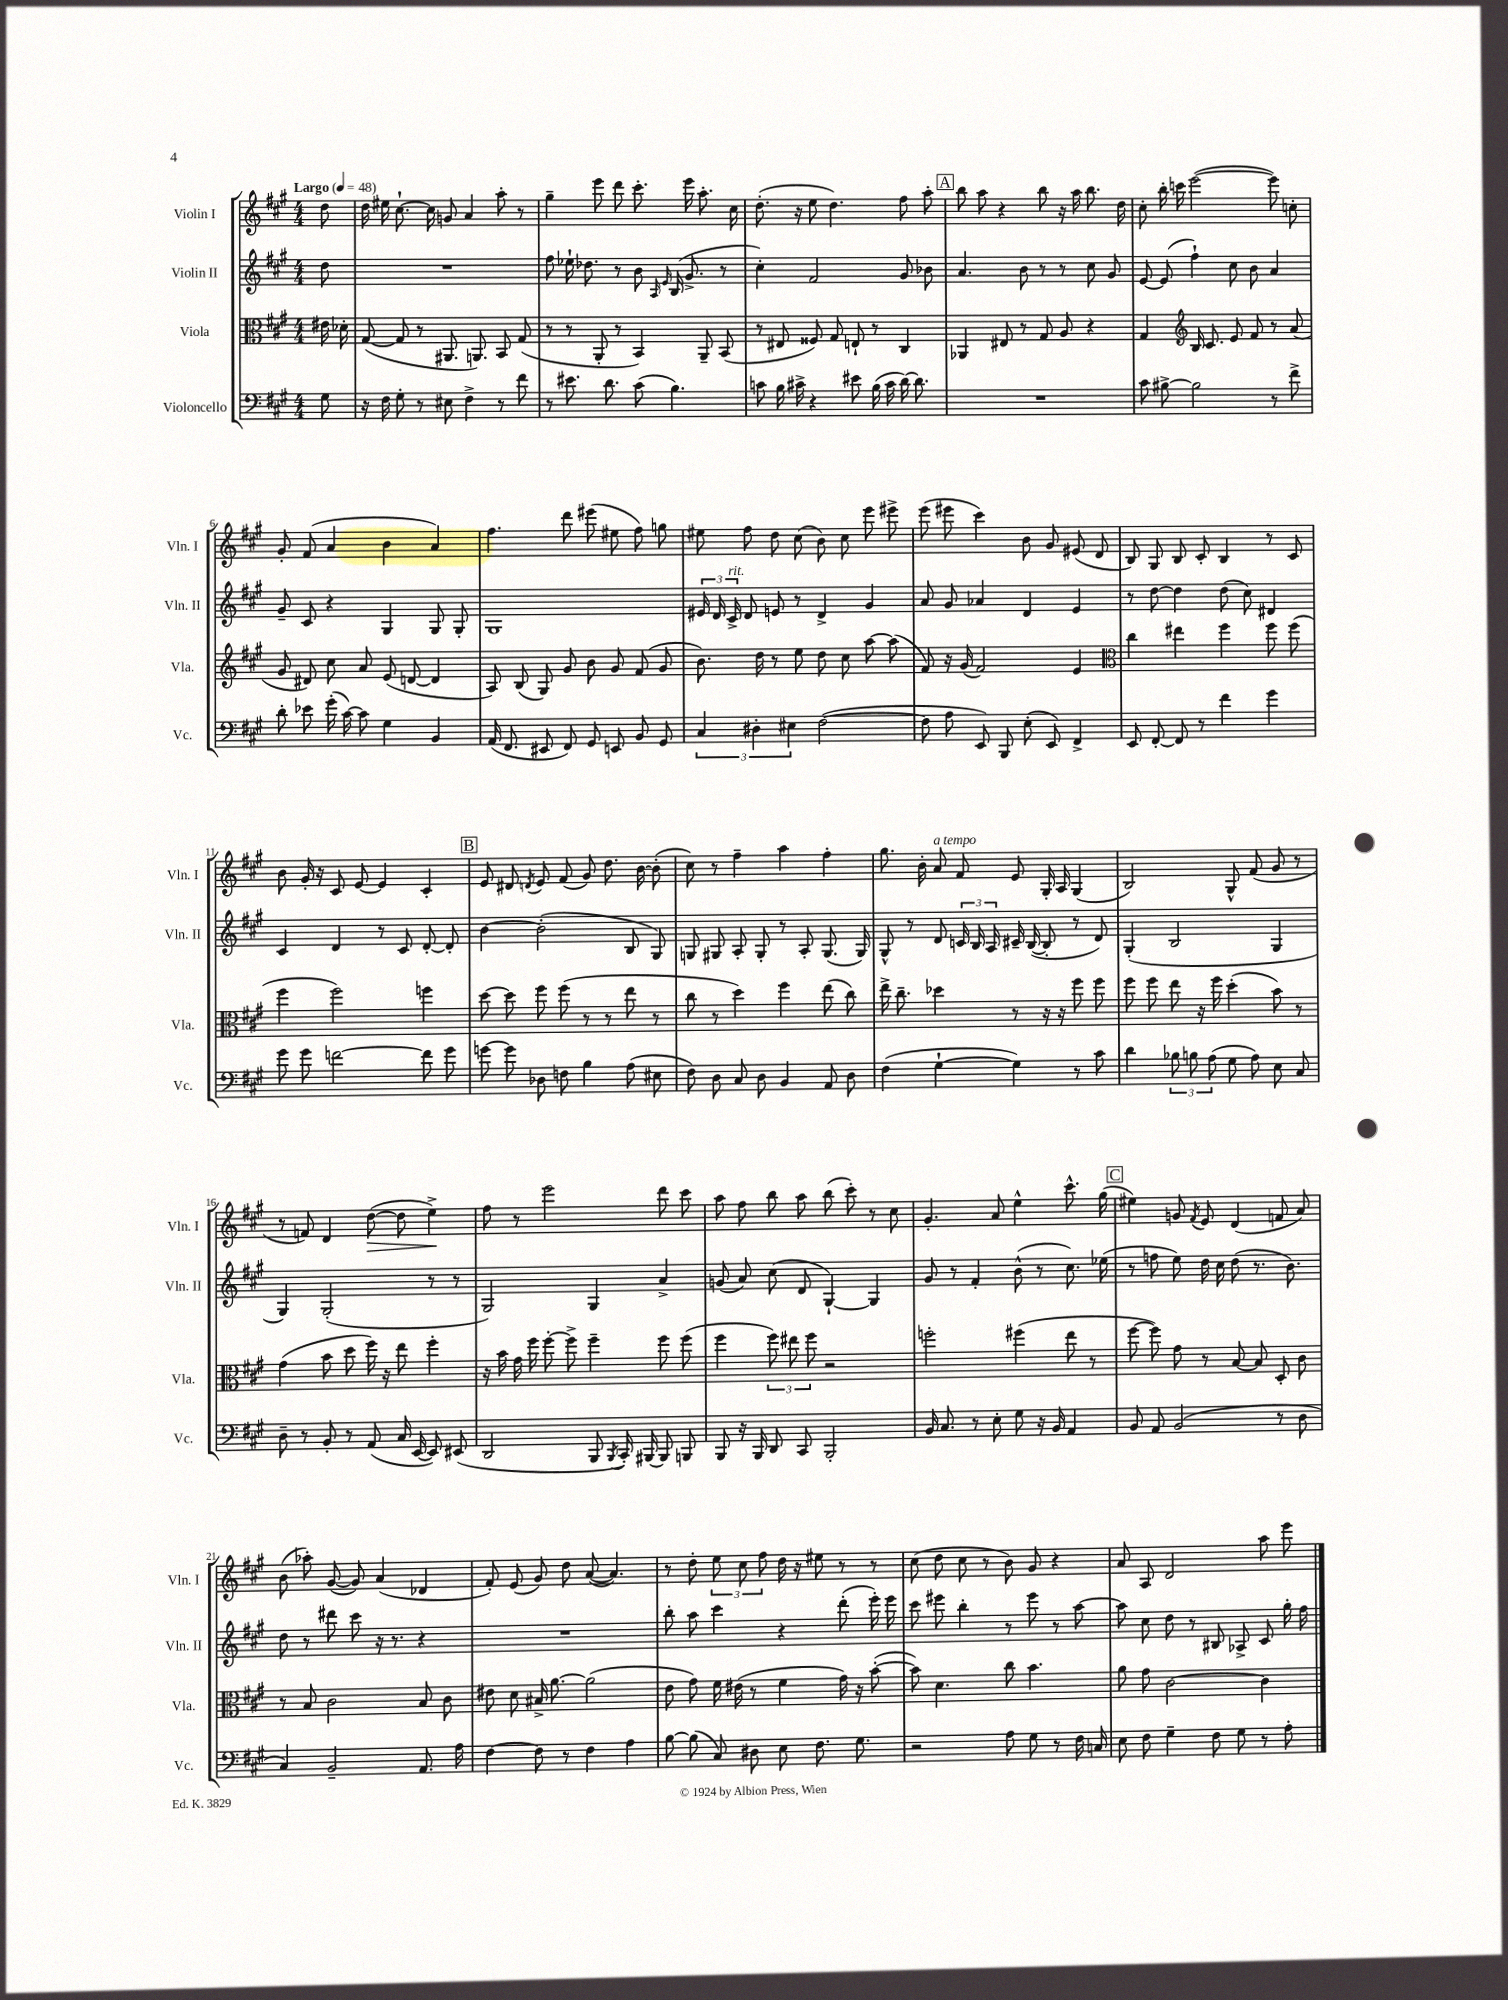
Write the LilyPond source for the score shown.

<<
\new StaffGroup <<
\new Staff = "s0" \with { instrumentName = "Violin I" shortInstrumentName = "Vln. I" } {
    \clef treble \key a \major \numericTimeSignature \time 4/4 \partial 8 \tempo "Largo" 4 = 48
    \autoBeamOff d''8 |
    d''16 eis''16 cis''8.~-! cis''16 g'8 a'4 a''8-. r8 |
    gis''4-- e'''8 d'''8 cis'''8.-. e'''16 a''8.-. cis''16 |
    d''8.-.( r16 e''8 d''4.) fis''8 a''8-. |
    \mark \markup { \box "A" } b''8 a''8 r4 b''8 r16 a''16 b''8. d''16 |
    cis''8-. b''16-. c'''16 e'''2~( e'''8) c''8-. |
    gis'8-. fis'8( a'4 b'4 a'4) |
    fis''4. d'''8 eis'''8( eis''8 fis''8) g''8 |
    eis''8 fis''8 d''8 cis''8( b'8) cis''8 e'''8 eis'''8-> |
    e'''8( eis'''8 cis'''4) b'8 gis'8 eis'8( d'8 |
    b8) gis8 b8 cis'8-. b4 r8 cis'8 |
    b'8 gis'16-. r16 cis'8 e'8~ e'4 cis'4-. |
    \mark \markup { \box "B" } e'8 dis'8 \acciaccatura { d'8 } e'8 fis'8( gis'8) d''8. b'16~ b'8-.( |
    cis''8) r8 fis''4-- a''4 fis''4-. |
    gis''8. b'16-. a'8^\markup { \italic "a tempo" } fis'8 e'8 gis16-. a16 gis4( |
    b2) gis8-^ fis'8( gis'8 r8 |
    r8 f'8) d'4 d''8~\>( d''8 e''4->\!) |
    fis''8 r8 e'''2 d'''8 cis'''8 |
    a''8 fis''8 b''8 a''8 b''8( cis'''8-.) r8 cis''8 |
    gis'4.-. a'8 e''4-^ cis'''8.-^ gis''16( |
    \mark \markup { \box "C" } eis''4) g'8 \acciaccatura { fis'8 } e'8 d'4( f'8 a'8) |
    b'8( aes''8-.) gis'8~( gis'8) a'4( des'4 |
    fis'8-.) e'8( gis'8) d''8 a'8~( a'4.) |
    r8 d''8-. \tuplet 3/2 { e''8 cis''8 fis''8 } d''16 r16 eis''8 r8 r8 |
    cis''8( d''8 cis''8 r8 b'8) gis'8 r4 |
    a'8 a8 d'2 a''8 e'''8 \bar "|." |
}
\new Staff = "s1" \with { instrumentName = "Violin II" shortInstrumentName = "Vln. II" } {
    \clef treble \key a \major \numericTimeSignature \time 4/4 \partial 8
    \autoBeamOff d''8 |
    R1 |
    fis''8 ees''16-! des''8. r8 b'8 \grace { a16 e'16 } b16( gis'8.-> r8 |
    cis''4-.) fis'2 gis'8 bes'8 |
    \mark \markup { \box "A" } a'4. b'8 r8 r8 cis''8 gis'8 |
    e'8~ e'8( fis''4-!) cis''8 b'8 a'4 |
    gis'8-- cis'8 r4 gis4 gis8 gis8-. |
    gis1 |
    \tuplet 3/2 { eis'16 d'16 cis'16->^\markup { \italic "rit." } } d'8 e'8 r8 d'4-> gis'4 |
    a'8 gis'8 aes'4 d'4 e'4 |
    r8 d''8~ d''4 d''8( cis''8) dis'4 |
    cis'4 d'4 r8 cis'8 d'8~-. d'8-. |
    \mark \markup { \box "B" } b'4~ b'2-.( b8 gis8) |
    g8 gis8 a8-. gis8-. r8 a8-. gis8.( gis16) |
    gis8-^ r8 d'8 \tuplet 3/2 { c'16 b16 a16 } cis'16-- b16~( b8-. r8 d'8) |
    gis4-.( b2 gis4 |
    gis4) gis2-.( r8 r8 |
    gis2) gis4 a'4-> |
    g'8( a'8) cis''8( d'8 gis4~-!) gis4 |
    gis'8 r8 fis'4-. b'8-^( r8 cis''8.) ees''16( |
    \mark \markup { \box "C" } r8 f''8 e''8) d''16 cis''16 d''8( r8. b'8.) |
    d''8 r8 dis'''8 cis'''8 r16 r8. r4 |
    R1 |
    b''8-. a''8 cis'''4 r4 d'''8-.( e'''16-.) e'''16 |
    cis'''8 eis'''8 b''4-. r8 eis'''8 r8 a''8~ |
    a''8 cis''8 d''8 r8 bis8 aes8-> cis'8 gis''16-. fis''16 \bar "|." |
}
\new Staff = "s2" \with { instrumentName = "Viola" shortInstrumentName = "Vla." } {
    \clef alto \key a \major \numericTimeSignature \time 4/4 \partial 8
    \autoBeamOff eis'16 des'16-. |
    gis8~( gis8 r8 ais,8. a,8.) b,8 gis8( |
    r8 r8 a,8-. r8 b,4) a,8-- b,8( |
    r8 eis8 fisis8) gis8 e8-! r8 cis4 |
    \mark \markup { \box "A" } aes,4 eis8 r8 gis8 a8 r4 |
    gis4 \clef treble b16 cis'8. e'8 fis'8 r8 a'8( |
    gis'8 dis'8) cis''8 a'8 e'8( d'8~ d'4 |
    a8) b8( gis8) gis'8 b'8 gis'8 fis'8( gis'8 |
    b'8.) d''16 r8 e''8 d''8 cis''8 a''8~ a''8( |
    fis'8) r16 gis'16( fis'2) e'4 |
    \clef alto cis''4 eis''4 fis''4 fis''8 fis''8( |
    fis''4 fis''2) f''4 |
    \mark \markup { \box "B" } d''8~ d''8 fis''8 fis''8( r8 r8 e''8 r8 |
    cis''8 r8 d''4) fis''4 e''8( cis''8) |
    e''16-> cis''8.-- des''4 r8 r16 r16 fis''8 fis''8 |
    fis''8 fis''8 e''8 r16 fis''16 d''4-.( b'8) r8 |
    gis'4( b'8 d''8 fis''16) r16 e''8 fis''4-. |
    r16 b'16 gis'16 fis''16 fis''8~-. fis''8-> fis''4-- fis''8 fis''8( |
    fis''4 \tuplet 3/2 { fis''8) eis''8 fis''8 } r2 |
    f''2-. fis''4( e''8 r8 |
    \mark \markup { \box "C" } fis''8~ fis''8) gis'8 r8 b8~ b8 d8-. cis'8 |
    r8 b8 cis'2 b8 cis'8 |
    eis'8 d'8 bis16-> a'8.~ a'2( |
    e'8 gis'8) fis'16 eis'16( r8 fis'4 gis'16) r16 b'8~-.( |
    b'8) d'4. cis''8 b'4. |
    a'8 gis'8 cis'2~ cis'4 \bar "|." |
}
\new Staff = "s3" \with { instrumentName = "Violoncello" shortInstrumentName = "Vc." } {
    \clef bass \key a \major \numericTimeSignature \time 4/4 \partial 8
    \autoBeamOff gis8 |
    r16 fis16 gis8-. r8 eis8 fis4-> r8 fis'8 |
    r8 eis'8. d'8. cis'8( b4.) |
    c'8 b16 cis'16-> r4 eis'8 b16( cis'16 d'16~) d'8. |
    \mark \markup { \box "A" } R1 |
    cis'8 bis8~-> bis2 r8 fis'8-> |
    d'8-. ees'8 gis'16-.( cis'16~) cis'8 gis4 b,4 |
    a,16( fis,8. eis,8 fis,8) gis,8 e,8 b,8 gis,8 |
    \tuplet 3/2 { cis4 dis4-. eis4 } fis2~( |
    fis8 a8 e,8) b,,8 e8-.( e,8) fis,4-> |
    e,8 fis,8~-. fis,8 r8 fis'4 gis'4 |
    gis'8 gis'8 f'2~ f'8 gis'8 |
    \mark \markup { \box "B" } g'8~ g'8 des8 f8 b4 a8( eis8 |
    fis8) d8 cis8 d8 b,4 a,8 d8 |
    fis4( gis4~-! gis4) r8 cis'8 |
    d'4 \tuplet 3/2 { bes8 b8 a8( } gis8 a8) e8 cis8 |
    d8-- r8 b,8-. r8 a,8( cis16 e,16~ e,8) eis,8( |
    d,2 b,,8 \acciaccatura { b,,8 } cis,16-.) bis,,16~ bis,,8 b,,8 |
    b,,8 r16 b,,16 d,8 cis,8 b,,2-. |
    b,16 cis8. r8 e8-. gis8 r16 b,16 a,4 |
    \mark \markup { \box "C" } b,8 a,8 b,2( r8 d8 |
    cis4) b,2-- a,8. a16 |
    fis4~ fis8 r8 fis4 a4 |
    b8~ b8( cis8) dis8 e8 fis8. gis8. |
    r2 a8 gis8 r8 fis16 c16 |
    e8 fis8 gis4-- fis8 gis8 r8 a8-. \bar "|." |
}
>>
>>
